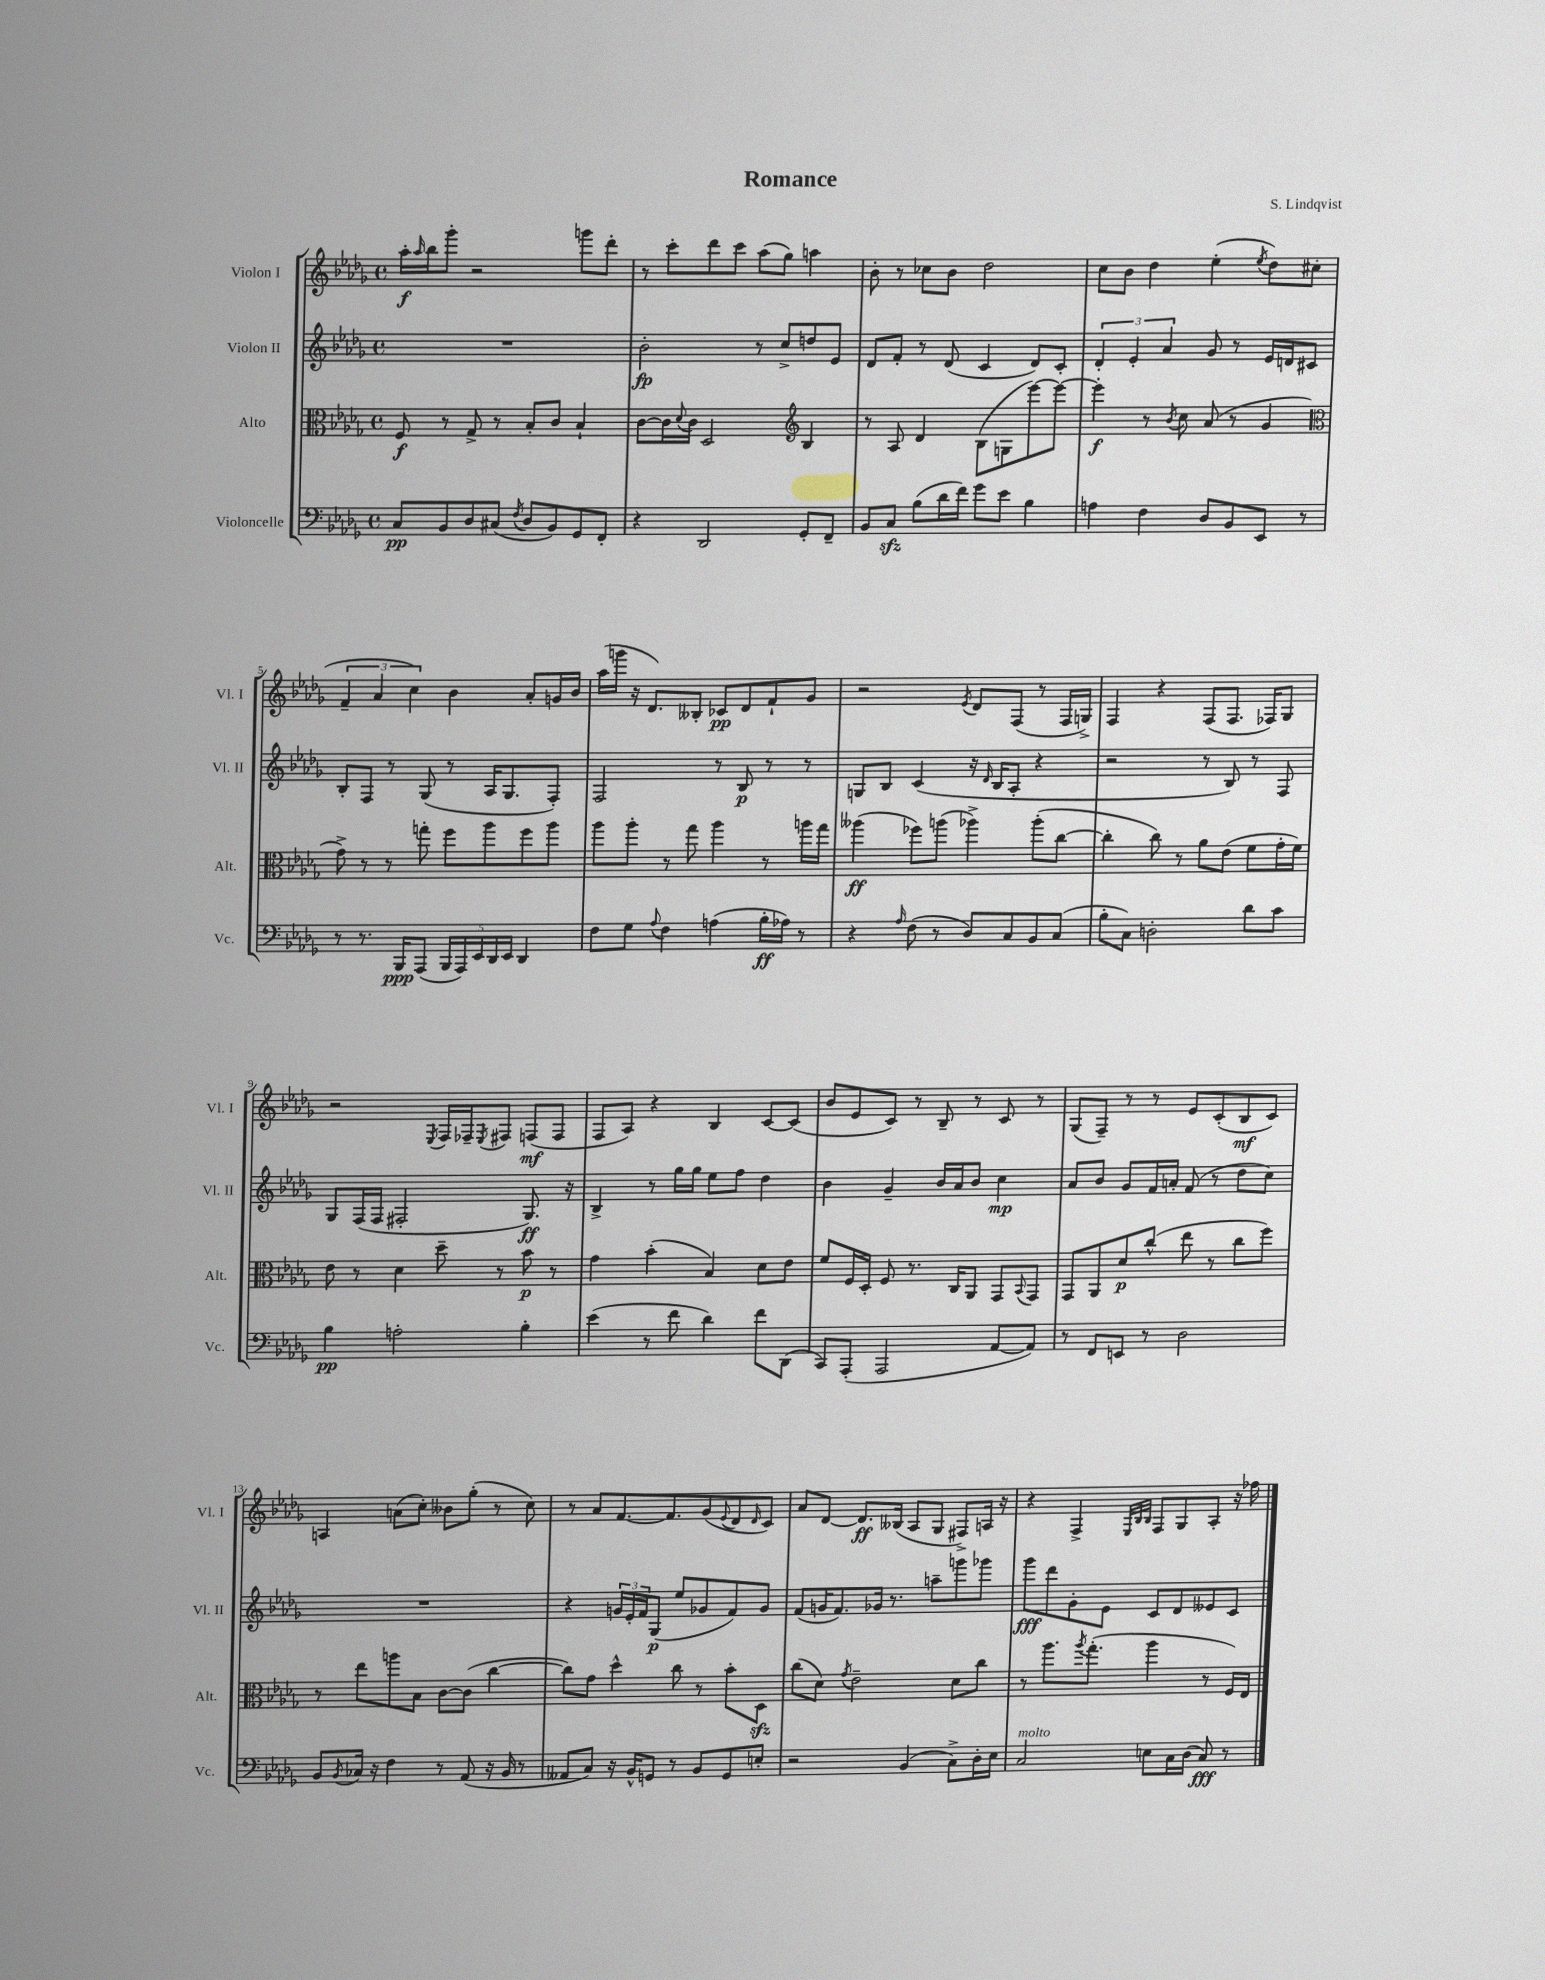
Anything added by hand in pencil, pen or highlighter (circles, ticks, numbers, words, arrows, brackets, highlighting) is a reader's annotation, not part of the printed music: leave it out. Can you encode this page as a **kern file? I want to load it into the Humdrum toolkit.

**kern	**kern	**kern	**kern
*staff4	*staff3	*staff2	*staff1
*clefF4	*clefC3	*clefG2	*clefG2
*k[b-e-a-d-g-]	*k[b-e-a-d-g-]	*k[b-e-a-d-g-]	*k[b-e-a-d-g-]
*M4/4	*M4/4	*M4/4	*M4/4
*met(c)	*met(c)	*met(c)	*met(c)
8C/L	8F/	1r	16aa-'\LL
.	.	.	16qqaa-/
.	.	.	16bb-\J
8BB-/	8r	.	8ggg-'\J
8D-/	8G-^/	.	2r
(8C#/J	8r	.	.
8qF/	.	.	.
8D-/L	8B-'/L	.	.
8BB-/)	8c/J	.	.
8GG-/	4B-`/	.	8ggg\L
8FF'/J	.	.	8ddd-'\J
=	=	=	=
4r	[8c\L	2b-'\	8r
.	16c\]L	.	8ccc'\L
.	8qqd-/	.	.
.	16c\JJ	.	.
2DD-/	2D-/	.	8ddd-\
.	.	.	8ccc\J
.	.	8r	(8aa-\L
.	.	8cc^/L	8gg-\J)
*	*clefG2	*	*
8GG-'/L	4B-/	8dd/	4aa\
8FF~/J	.	8e-/J	.
=	=	=	=
8BB-/L	8r	8d-/L	8b-'\
8C/J	8A-/	8f'/J	8r
(8B-\L	4d-/	8r	8cc-\L
16d-\L	.	(8d-/	8b-\J
16f\JJ)	.	.	.
8g-\L	(8B-\L	4c/	2dd-\
8e-\J	8G\	.	.
4B-\	[8eee-\)	8d-/L)	.
.	8eee-\_J	8c'/J	.
=	=	=	=
4A\	4eee-'\]	6d-'/	8cc\L
.	.	.	8b-\J
.	.	6e-'/	.
4F\	8r	.	4dd-\
.	.	6a-/	.
.	8qb-/	.	.
.	8cc\	.	.
8D-/L	(8a-/	8g-/	(4ee-'\
8BB-/	8r	8r	.
.	.	.	8qee-/
8EE-/J	4g-/	16e-/LL	8dd-\L)
.	.	16d/J	.
8r	.	8c#/J	(8cc#\J
=	=	=	=
*	*clefC3	*	*
8r	8g-^\)	8B-'/L	6f~/
8.r	8r	8F/J	.
.	.	.	6a-/
.	8r	8r	.
16BBB-/LK	.	.	.
.	.	.	6cc\)
(8AAA-/J	8gg'\	(8G-/	.
20BBB-/LL	8ff\L	8r	4b-\
20AAA-/)	.	.	.
20EE-/	.	.	.
.	8aa-\	16A-/LK	.
20DD-/	.	.	.
.	.	8.G-/	.
20EE-/JJ	.	.	.
4DD-/	8ff\	.	8a-'/L
.	8aa-\J	8F'/J)	16g/L
.	.	.	16b-/JJ
=	=	=	=
8F\L	8aa-\L	2F/	(16aa-\LL
.	.	.	16ggg\JJ
8G-\J	8aa-'\J	.	16r
.	.	.	8.d-/L)
8qqA-/	.	.	.
4F\	8r	.	.
.	8gg-\	.	8B--'/J
(4A\	4aa-\	8r	8c-/L
.	.	8B-/	8d-/
16B-'\LL	8r	8r	8f`/
16A-\JJ)	.	.	.
8r	16aa\LL	8r	8g-/J
.	16gg-\JJ	.	.
=	=	=	=
4r	(4aa--\	8G/L	2r
.	.	8B-/J	.
16qqA-/	.	.	.
(8F\	8ff-\L)	(4c/	.
8r	(8aa\J	.	.
.	.	.	8qe-/
8D-/L)	4aa-^\)	16r	8d-/L
.	.	16qqd-/	.
.	.	16B-/LK	.
8C/	.	8A-'/J	(8F/J
8BB-/	(8aa-'\L	4r	8r
(8C/J	[8cc\J	.	16F/LL
.	.	.	16G^/JJ)
=	=	=	=
8B-'\L	4cc'\]	2r	4F/
8C\J)	.	.	.
2D'\	8cc\)	.	4r
.	8r	.	.
.	8a-\L	8r	(8F/L
.	(8e-\J	8B-/)	8.F/J
8d-\L	8f\L	8r	.
.	.	.	16F-/LK)
8c\J	16g-'\L	8F/	8G-/J
.	16f\JJ)	.	.
=	=	=	=
4B-\	8e-\	8G-/L	2r
.	8r	(16F/L	.
.	.	16F/JJ	.
2A'\	4d-\	2F#'/	.
.	.	.	8qE-/
.	8dd-~\	.	16F/LL
.	.	.	16F-~/J
.	.	.	8qE-/
.	8r	.	8F#/J
4B-'\	8b-\	8.G-/)	(8F/L
.	8r	.	8F/J
.	.	16r	.
=	=	=	=
(4e-\	4g-\	4B-^/	8F/L
.	.	.	8A-/J)
8r	(4b-'\	8r	4r
8f\	.	16gg-\LL	.
.	.	16gg-\JJ	.
4d-\)	4B-/)	8ee-\L	4B-/
.	.	8ff\J	.
8f\L	8d-\L	4dd-\	[8c/L
(8DD-\J	8e-\J	.	(8c/]J
=	=	=	=
8CC/L)	8f/L	4b-\	8b-/L
(8AAA-'/J	16F/L	.	8e-/
.	16D-'/JJ	.	.
2AAA-/	8F/	4g-~/	8c/J)
.	8.r	.	8r
.	.	16b-/LL	8B-~/
.	16C/LK	16a-/J	.
.	8AA-/J	8b-/J	8r
[8AA-/L	8GG-/L	4cc\	8c/
.	8qqBB-/	.	.
8AA-/]J)	8GG-/J	.	8r
=	=	=	=
8r	8GG-/L	8a-/L	(8G-/L
8FF/L	8AA-/	8b-/J	8F~/J)
8EE/J	8d-/	8g-/L	8r
8r	(8cc^^/J	16f/L	8r
.	.	16a'/JJ	.
2D-\	8ee-\	(8f/	8e-/L
.	8r	8r	(8c'/
.	8cc\L	8dd-\L	8B-/
.	8ff\J)	8cc\J)	8c/J)
=	=	=	=
8BB-/L	8r	1r	4A/
8qBB-/	.	.	.
16C-/Jk	8ee-\L	.	.
16r	.	.	.
4F\	8aa\	.	(8a\L
.	8B-\J	.	8cc'\J)
8r	[8c\L	.	8b--\L
(8AA-/	(8c\]J	.	(8gg-'\J
16r	[4cc\	.	8r
16BB-/	.	.	.
8r	.	.	8cc\)
=	=	=	=
8AA--/L	8cc\]L)	4r	8r
8C/J)	8g-\J	.	8a-/L
16r	4dd-^^\	24g/LL	[8.f/
.	.	24e-'/	.
16BB-^^/LK	.	.	.
.	.	24f/J	.
8GG/J	.	(8G-/J	.
.	.	.	8.f/]
8r	8cc\	8ee-/L	.
8BB-/L	8r	8g-/	(8g-/
.	.	.	8qqe-/
8GG/	8b-'\L	8f/)	8d-/
.	.	.	16qqd-/
8E'/J	8D-\J	8g-/J	8c/J)
=	=	=	=
2r	(8cc\L	(8f/L	8a-/L
.	8d-\J)	16g/K	[8d-/J
.	.	8.f/)	.
.	8qg-/	.	.
.	2e-~\	.	8.d-/]L
.	.	16g-/Jk	.
.	.	8.r	(16B--/Jk
(4BB-/	.	.	8A-/L
.	.	8aa~\L	8G-/J
8C^\L)	8d-\L	8ggg\	8F#^/L)
16D-'\L	8cc\J	8ggg-\J	16A/Jk
16E-\JJ	.	.	16r
=	=	=	=
2C/	8r	8ggg-\L	4r
.	8.aa-\L	8ddd-\	.
.	.	8g-'\	4F^/
.	8qaa-/	.	.
.	(8.gg-'\J	.	.
.	.	8e-\J	.
.	.	.	32qqE-/LLL
.	.	.	32qqB-/
.	.	.	32qqB-/JJJ
8E\L	4aa-\	8c/L	8F/L
16C\L	.	8d-/	8G-/
(16D-\JJ	.	.	.
8C/)	8r	8e--/	8A-'/J
8r	16F/LL)	8c/J	16r
.	16E-/JJ	.	16ff-\
==	==	==	==
*-	*-	*-	*-
